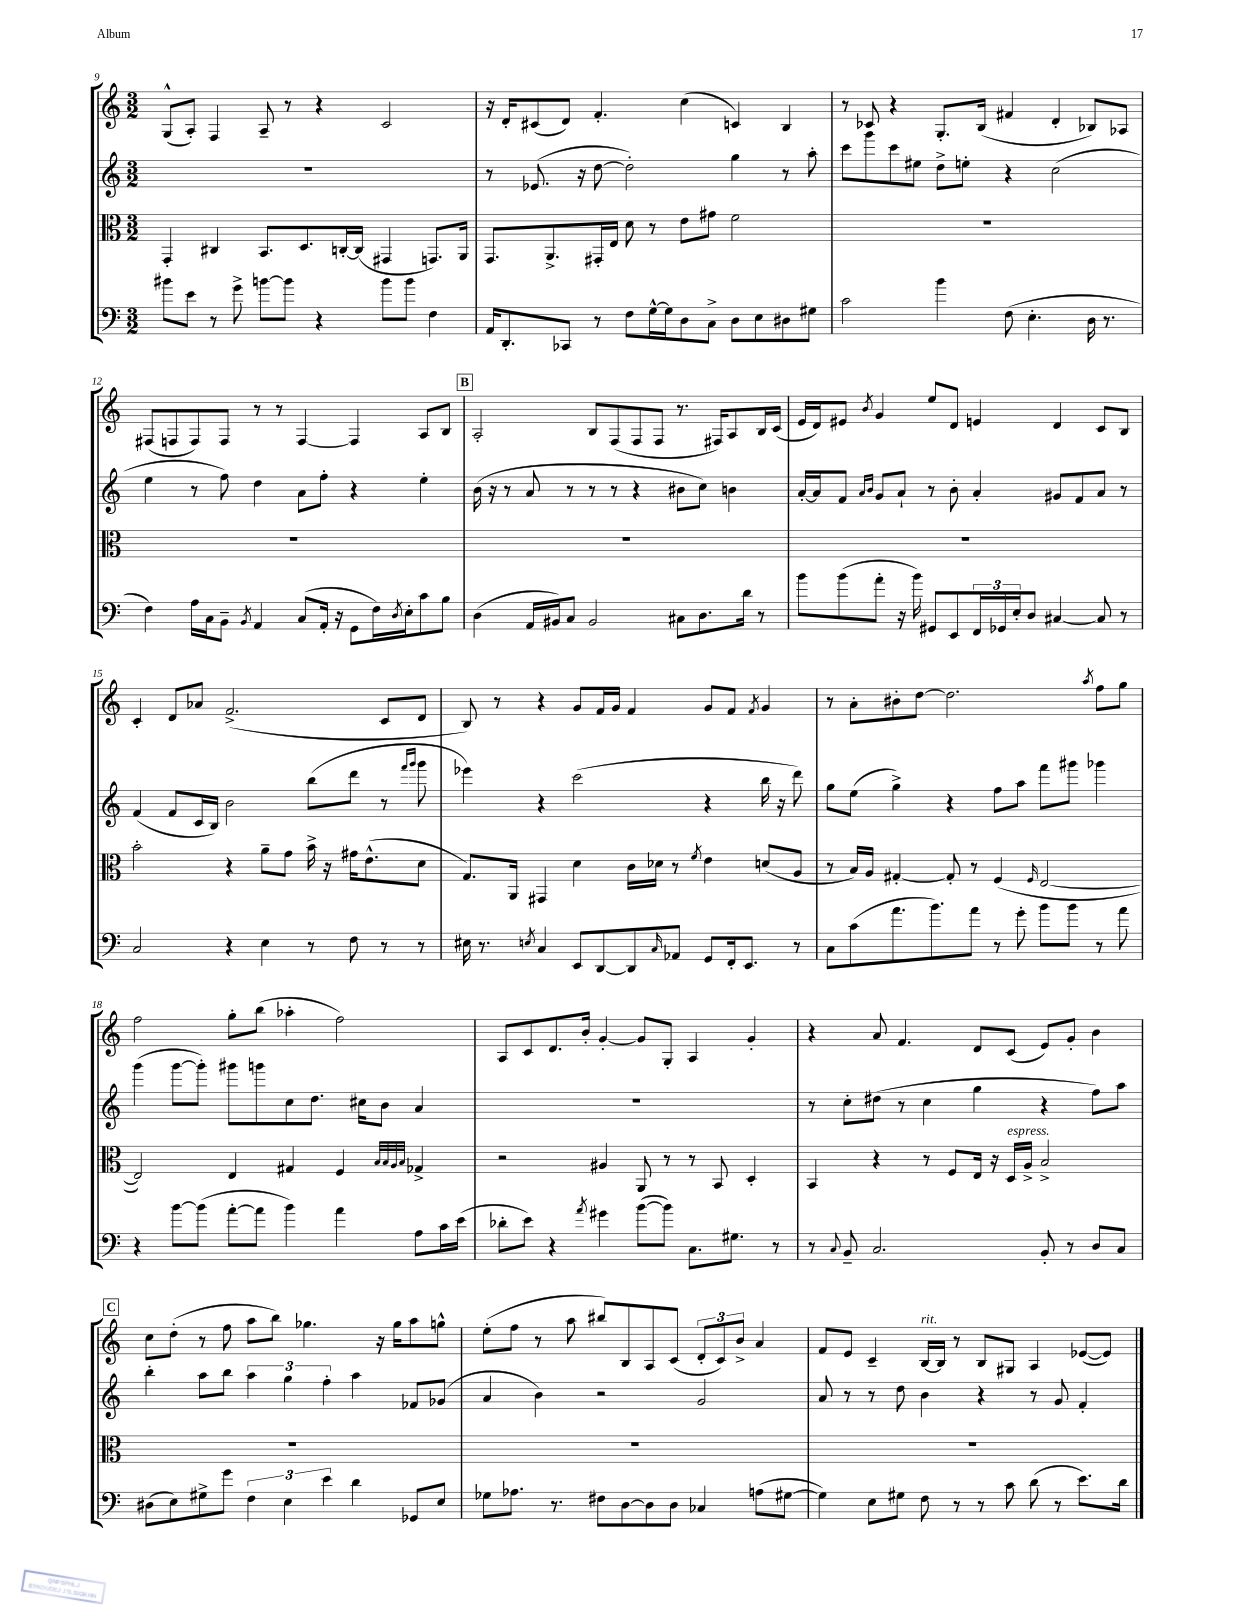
<<
\new StaffGroup <<
\new Staff = "s0" {
    \clef treble \key c \major \numericTimeSignature \time 3/2
    g8-^( a8-.) f4 a8-- r8 r4 c'2 |
    r16 d'16-. cis'8( d'8) f'4.-. c''4( c'4) b4 |
    r8 ces'8 r4 g8.-. b16( fis'4 d'4-. bes8) aes8 |
    fis8( f8 f8) f8 r8 r8 f4~ f4 a8 b8 |
    \mark \markup { \box "B" } a2-. b8 f8( f8 f8 r8. fis16) a8 b16 c'16( |
    e'16 d'16) eis'8 \acciaccatura { b'8 } g'4 e''8 d'8 e'4 d'4 c'8 b8 |
    c'4-. d'8 aes'8 f'2.->( c'8 d'8 |
    b8) r8 r4 g'8 f'16 g'16 f'4 g'8 f'8 \acciaccatura { f'8 } g'4 |
    r8 a'8-. bis'8-. d''8~ d''2. \acciaccatura { a''8 } f''8 g''8 |
    f''2 g''8-. b''8( aes''4-. f''2) |
    a8 c'8 d'8. b'16-. g'4~-. g'8 g8-. a4 g'4-. |
    r4 a'8 f'4. d'8 c'8( e'8) g'8-. b'4 |
    \mark \markup { \box "C" } c''8 d''8-.( r8 f''8 a''8 b''8) ges''4. r16 ges''16 a''8 g''8-^ |
    e''8-.( f''8 r8 a''8 bis''8) b8 a8 c'8( \tuplet 3/2 { d'8-. c'8) b'8-> } a'4 |
    f'8 e'8 c'4-- b16~^\markup { \italic "rit." } b16 r8 b8 gis8 a4 ees'8~( ees'8) \bar "|." |
}
\new Staff = "s1" {
    \clef treble \key c \major \numericTimeSignature \time 3/2
    R1. |
    r8 ees'8.( r16 d''8~ d''2-.) g''4 r8 a''8-. |
    c'''8 g'''8 c'''8 eis''8 d''8-> e''8-. r4 c''2( |
    e''4 r8 f''8) d''4 a'8 f''8-. r4 e''4-. |
    \mark \markup { \box "B" } b'16( r16 r8 a'8 r8 r8 r8 r4 bis'8 c''8) b'4 |
    a'16~-. a'16 f'8 \grace { a'16 b'16 } g'8 a'8-! r8 b'8-. a'4-. gis'8 f'8 a'8 r8 |
    f'4( f'8 c'16 b16) b'2 b''8( d'''8 r8 \grace { f'''16 g'''16 } g'''8 |
    ees'''4) r4 c'''2( r4 b''16 r16 d'''8) |
    g''8 e''8( g''4->) r4 f''8 a''8 f'''8 gis'''8 ges'''4 |
    g'''4( g'''8~ g'''8-.) gis'''8 g'''8 c''8 d''8. cis''16 b'8 a'4 |
    R1. |
    r8 c''8-. dis''8( r8 c''4 g''4 r4 f''8) a''8 |
    \mark \markup { \box "C" } b''4-. a''8 b''8 \tuplet 3/2 { a''4 g''4 f''4-. } a''4 fes'8 ges'8( |
    a'4 b'4) r2 g'2 |
    a'8 r8 r8 d''8 b'4 r4 r8 g'8 f'4-. \bar "|." |
}
\new Staff = "s2" {
    \clef alto \key c \major \numericTimeSignature \time 3/2
    g,4-. cis4 b,8. d8. c16~-. c16( gis,4 g,8.) a,16 |
    g,8. a,8.-> gis,16-. e16 d'8 r8 e'8 gis'8 f'2 |
    R1. |
    R1. |
    \mark \markup { \box "B" } R1. |
    R1. |
    b'2-. r4 a'8-- g'8 b'16-> r16 gis'16 e'8.-^( d'8 |
    g8.) a,16 gis,4 d'4 c'16 des'16 r8 \acciaccatura { f'8 } e'4 d'8( a8 |
    r8 b16) a16 gis4~-. gis8-. r8 f4( \grace { f16 } e2~ |
    e2) e4 gis4 f4 \grace { b32 b32 a32 b32 } ges4-> |
    r2 ais4 a,8 r8 r8 b,8 d4-. |
    b,4 r4 r8 f8 e16 r16 d16^\markup { \italic "espress." } a16-> b2-> |
    \mark \markup { \box "C" } R1. |
    R1. |
    R1. \bar "|." |
}
\new Staff = "s3" {
    \clef bass \key c \major \numericTimeSignature \time 3/2
    bis'8 e'8 r8 g'8-> b'8~ b'8 r4 b'8 b'8 f4 |
    a,16 d,8.-. ces,8 r8 f8 g16~-^ g16 d8 c8-> d8 e8 dis8 gis8 |
    c'2 b'4 f8( e4.-. d16 r8. |
    f4) a16 c16 b,8-- \acciaccatura { b,8 } a,4 c8( a,16-. r16 g,8 f16) \acciaccatura { d8 } e16-. c'8 b8 |
    \mark \markup { \box "B" } d4( a,16 bis,16) c8 bis,2 cis8 d8. d'16 r8 |
    b'8 b'8( a'8-. r16 b'16) gis,8 e,8 \tuplet 3/2 { f,16 ges,16 e16-. } d8 cis4~ cis8 r8 |
    c2 r4 e4 r8 f8 r8 r8 |
    eis16 r8. \acciaccatura { e8 } c4 e,8 d,8~ d,8 \grace { c16 } aes,8 g,8 f,16-. e,8. r8 |
    c8 c'8( a'8. b'8.) a'8 r8 g'8-. b'8 b'8 r8 a'8 |
    r4 b'8~ b'8( a'8~-. a'8 b'4) a'4 a8 c'16 e'16( |
    des'8-. e'8) r4 \acciaccatura { a'8 } gis'4 b'8~( b'8) c8. gis8. r8 |
    r8 \appoggiatura { c8 } b,8-- c2. b,8-. r8 d8 c8 |
    \mark \markup { \box "C" } dis8( e8) gis8-> g'8 \tuplet 3/2 { f4 e4 e'4 } d'4 ges,8 e8 |
    ges8 aes8. r8. fis8 d8~ d8 d8 ces4 a8( gis8~ |
    gis4) e8 gis8 f8 r8 r8 c'8 d'8( r8 e'8.) d'16 \bar "|." |
}
>>
>>
\layout { \context { \Score currentBarNumber = #9 } }
